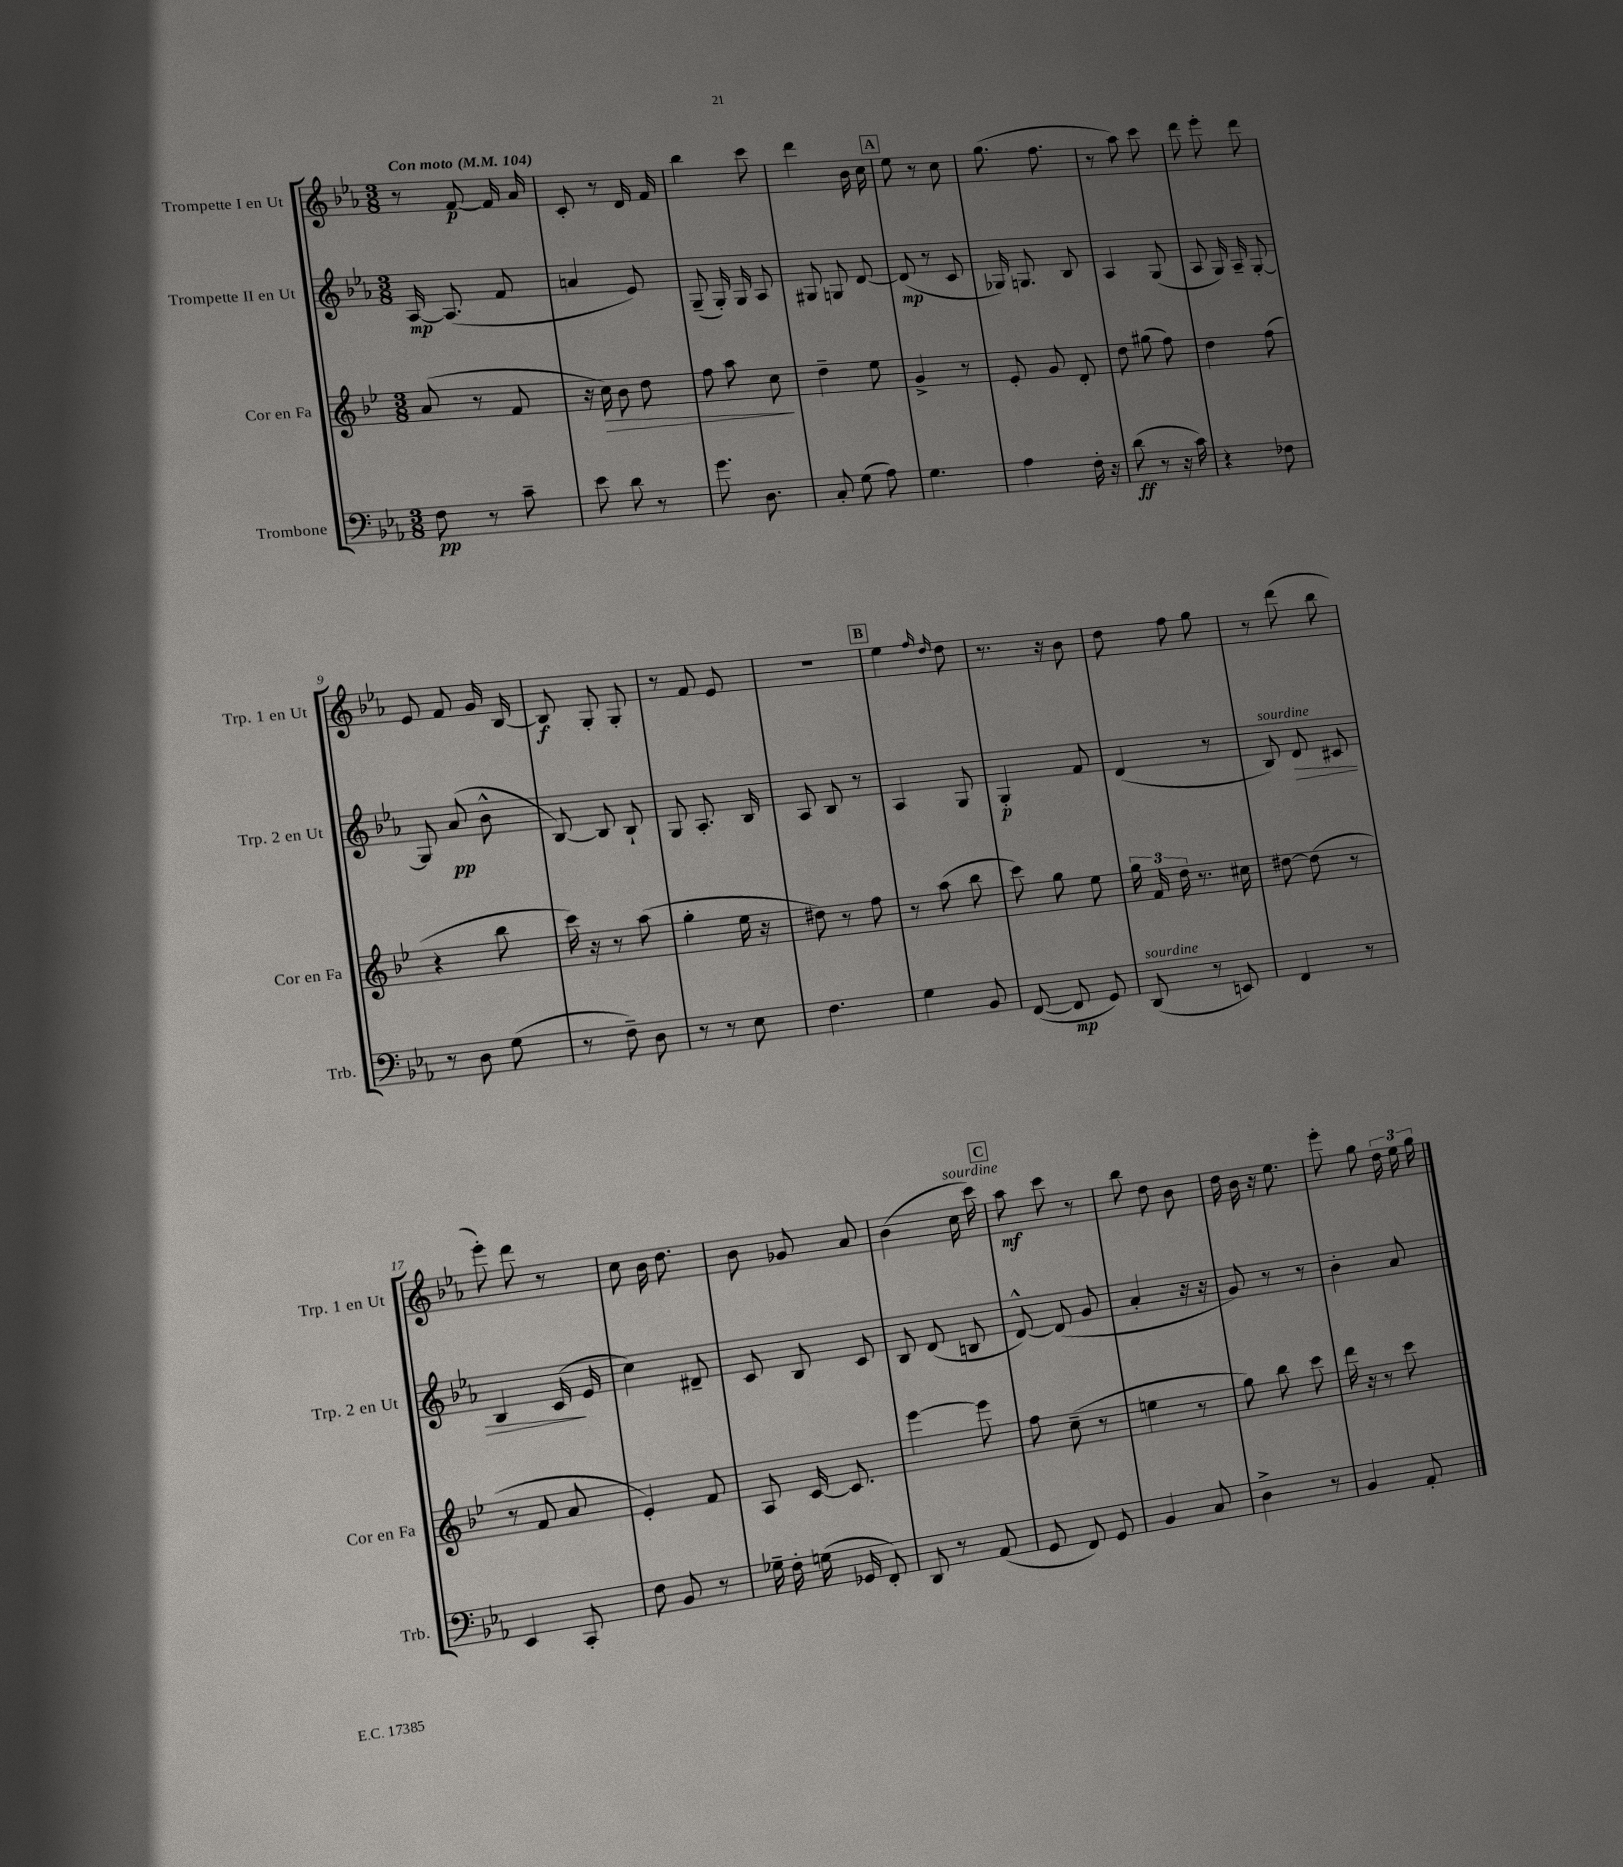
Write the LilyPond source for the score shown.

<<
\new StaffGroup <<
\new Staff = "s0" \with { instrumentName = "Trompette I en Ut" shortInstrumentName = "Trp. 1 en Ut" } {
    \clef treble \key ees \major \numericTimeSignature \time 3/8 \tempo "Con moto" 4 = 104
    \autoBeamOff r8 f'8~\p f'16 aes'16 |
    c'8-. r8 d'16 f'16 |
    bes''4 c'''8 |
    d'''4 bes'16 c''16 |
    \mark \markup { \box "A" } ees''8 r8 c''8 |
    g''8.( f''8. |
    r8 aes''8) c'''8 |
    d'''8 ees'''8-. d'''8 |
    ees'8 f'8 g'16 bes16~ |
    bes8\f g8-. g8-. |
    r8 f'8 ees'8 |
    r4. |
    \mark \markup { \box "B" } ees''4 \grace { f''16 d''16 } d''8 |
    r8. r16 bes'8 |
    d''8 f''8 g''8 |
    r8 d'''8( bes''8 |
    ees'''8-.) d'''8 r8 |
    c''8 bes'16 d''8. |
    bes'8 ges'8 aes'8 |
    bes'4( c''16^\markup { \italic "sourdine" } c'''16) |
    \mark \markup { \box "C" } aes''8\mf c'''8 r8 |
    bes''8 d''8 bes'8 |
    d''16 bes'16 r16 ees''8. |
    ees'''8-. g''8 \tuplet 3/2 { d''16 ees''16 g''16 } \bar "|." |
}
\new Staff = "s1" \with { instrumentName = "Trompette II en Ut" shortInstrumentName = "Trp. 2 en Ut" } {
    \clef treble \key ees \major \numericTimeSignature \time 3/8
    \autoBeamOff aes16~\mp aes8.( f'8 |
    a'4 ees'8) |
    g8--( g16-.) g16 aes8 |
    gis8 g8 d'8~ |
    \mark \markup { \box "A" } d'8\mp( r8 c'8 |
    ges16) g8. bes8 |
    aes4 g8( |
    aes8 g16) aes16-- g8~-. |
    g8 aes'8\pp( bes'8-^ |
    bes8~) bes8 bes8-! |
    g8 aes8.-. bes16 |
    aes8 bes8 r8 |
    \mark \markup { \box "B" } aes4 g8 |
    g4-.\p f'8 |
    d'4( r8 |
    bes8^\markup { \italic "sourdine" }) d'8\> cis'8 |
    bes4 c'16\!( ees'16 |
    c''4) dis'8-- |
    c'8 bes8 c'8 |
    bes8 d'8( b8 |
    \mark \markup { \box "C" } d'8~-^) d'8( g'8 |
    aes'4-. r16 r16 |
    g'8) r8 r8 |
    bes'4-. aes'8 \bar "|." |
}
\new Staff = "s2" \with { instrumentName = "Cor en Fa" shortInstrumentName = "Cor en Fa" } {
    \clef treble \key bes \major \numericTimeSignature \time 3/8
    \autoBeamOff a'8( r8 f'8 |
    r16 c''16\>) bes'8 d''8 |
    f''8 a''8 c''8\! |
    d''4-- ees''8 |
    \mark \markup { \box "A" } g'4-> r8 |
    ees'8-. g'8 d'8-. |
    d''8 gis''8( f''8) |
    d''4 f''8( |
    r4 bes''8 |
    c'''16) r16 r8 a''8( |
    g''4-. ees''16 r16 |
    dis''8) r8 f''8 |
    \mark \markup { \box "B" } r8 a''8( bes''8 |
    c'''8) g''8 ees''8 |
    \tuplet 3/2 { g''16 f'16 d''16 } r8. cis''16 |
    dis''8~ dis''8( r8 |
    r8 f'8 a'8 |
    ees'4-.) f'8 |
    a8 c'16~ c'8. |
    ees'''4~ ees'''8 |
    \mark \markup { \box "C" } f''8 c''8--( r8 |
    e''4 r8 |
    g''8) bes''8 c'''8 |
    d'''16 r16 r8 c'''8 \bar "|." |
}
\new Staff = "s3" \with { instrumentName = "Trombone" shortInstrumentName = "Trb." } {
    \clef bass \key ees \major \numericTimeSignature \time 3/8
    \autoBeamOff f8\pp r8 c'8-- |
    ees'8 d'8 r8 |
    g'8. d8. |
    c8-. g8( aes8) |
    \mark \markup { \box "A" } g4. |
    aes4 f16-. r16 |
    d'8\ff( r8 r16 c'16) |
    r4 fes8 |
    r8 d8 g8( |
    r8 f8--) d8 |
    r8 r8 ees8 |
    f4. |
    \mark \markup { \box "B" } g4 bes,8 |
    f,8~( f,8\mp g,8) |
    d,8^\markup { \italic "sourdine" }( r8 e,8) |
    f,4 r8 |
    ees,4 c,8-. |
    f8 bes,8 r8 |
    ges16-- f16-. g16( ges,16 f,8-.) |
    d,8 r8 aes,8( |
    \mark \markup { \box "C" } g,8 f,8) g,8 |
    bes,4 c8 |
    d4-> r8 |
    bes,4 aes,8-. \bar "|." |
}
>>
>>
